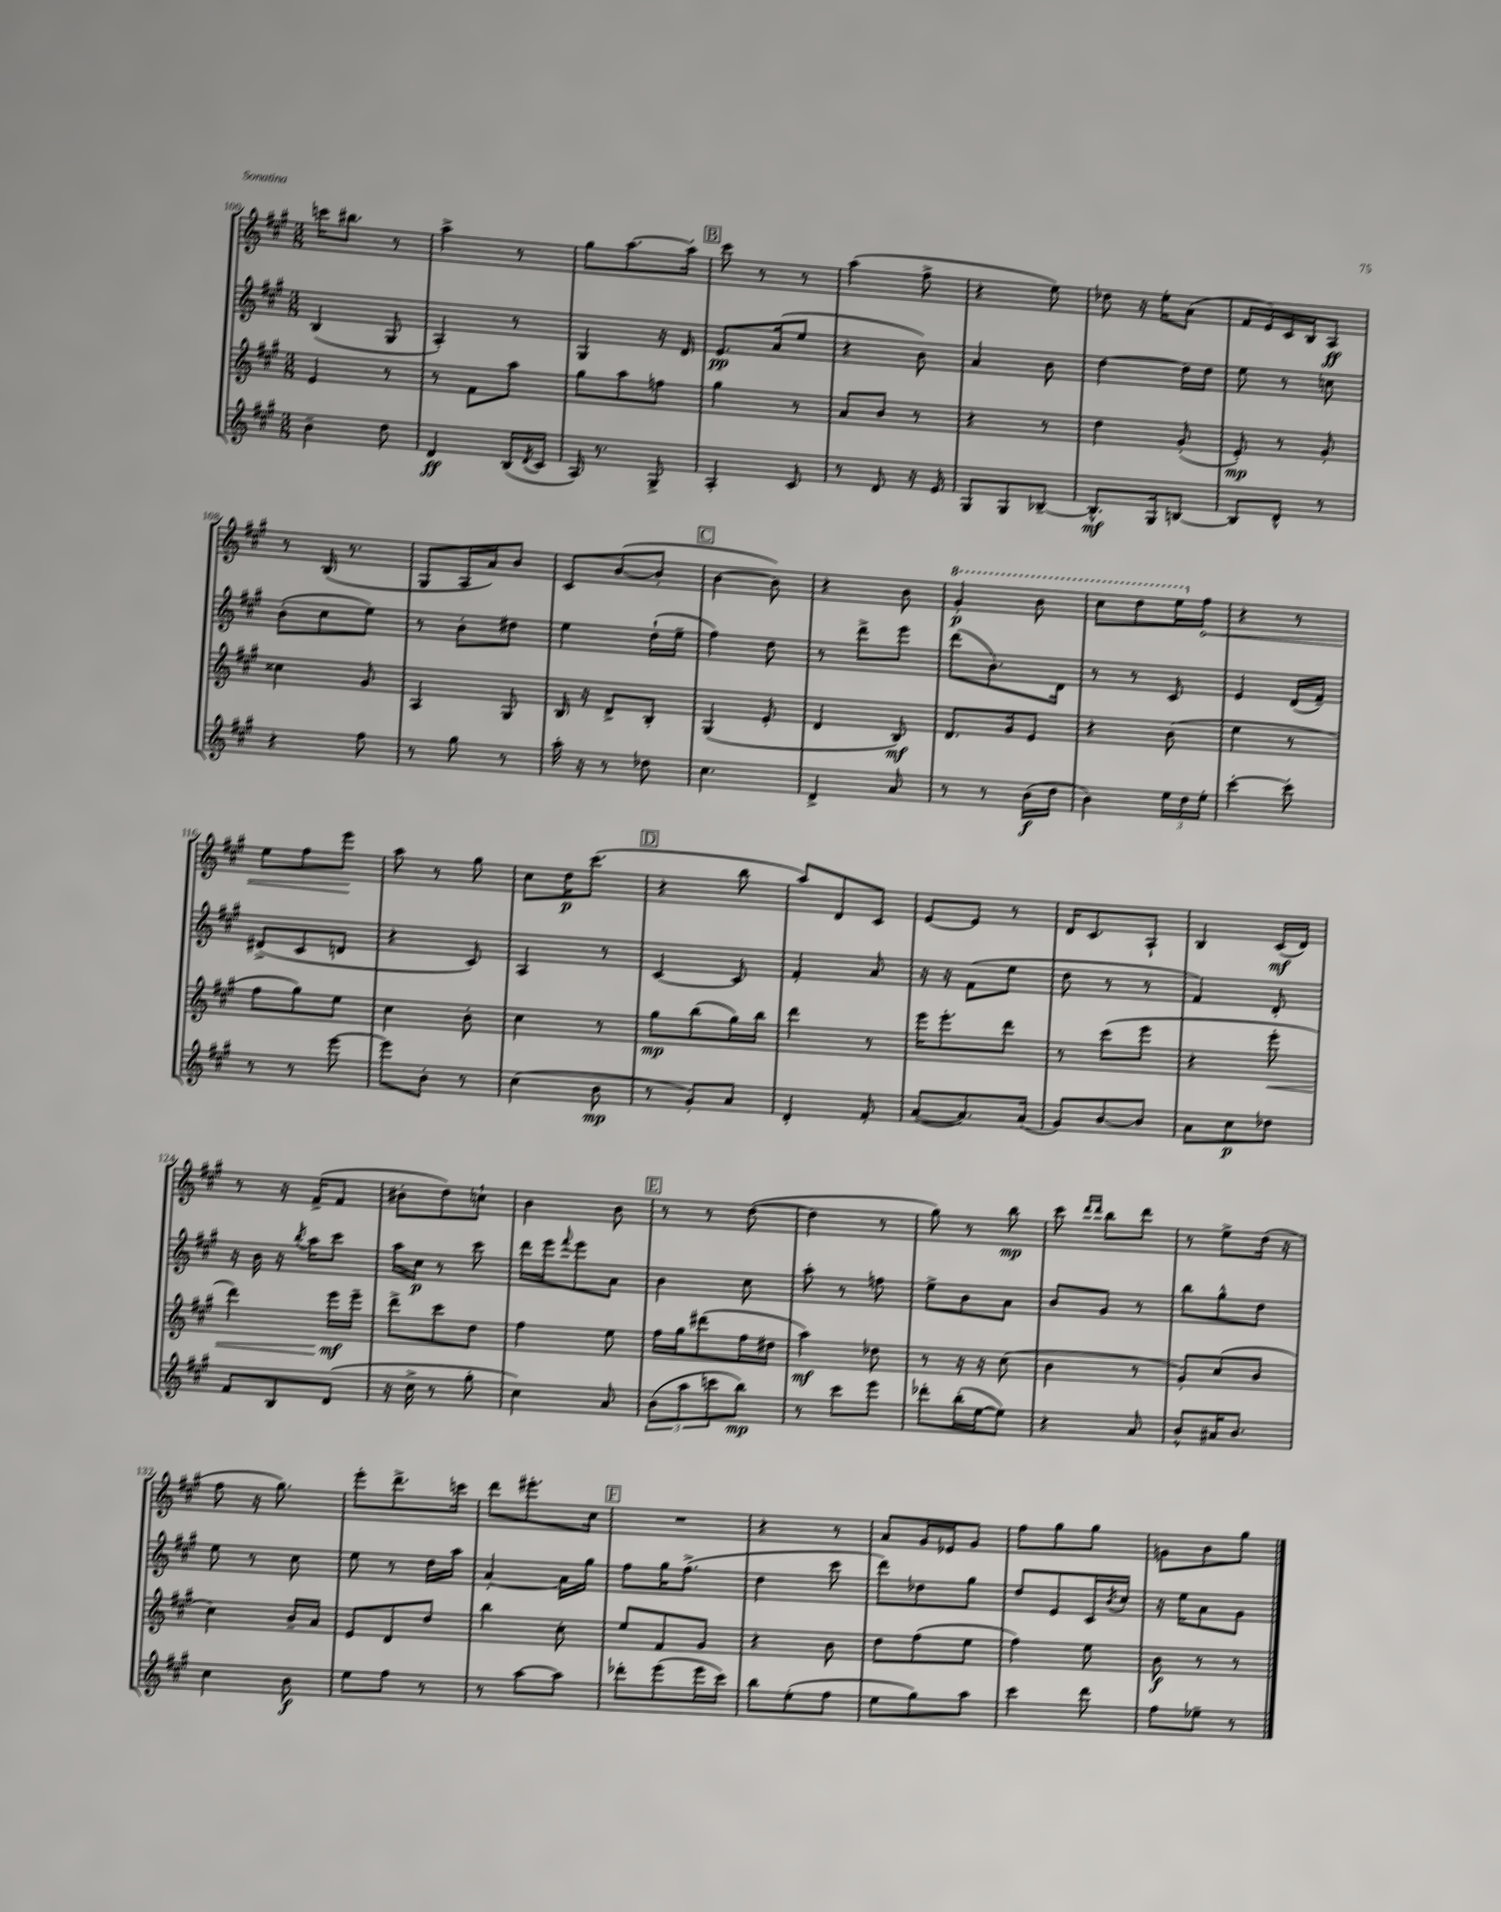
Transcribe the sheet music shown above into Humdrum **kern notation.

**kern	**kern	**kern	**kern
*staff4	*staff3	*staff2	*staff1
*clefG2	*clefG2	*clefG2	*clefG2
*k[f#c#g#]	*k[f#c#g#]	*k[f#c#g#]	*k[f#c#g#]
*M3/8	*M3/8	*M3/8	*M3/8
4b~	4e	(4B	16ccc
.	.	.	8.bb#
8dd	8r	8G#	8r
=	=	=	=
4d	8r	4A')	4aa^
.	8f#	.	.
(16B	8aa	8r	8r
8qd	.	.	.
16c#	.	.	.
=	=	=	=
16A)	8gg#	4G#	8gg#
8.r	.	.	.
.	8aa	.	[8.aa
8G#^	8ff	16r	.
.	.	16d	16aa']
=	=	=	=
4A'	4gg#	8.e	8ccc#
.	.	.	8r
.	.	(16a	.
8c#	8r	8ee	8r
=	=	=	=
8r	8a	4r	(4aa
8d	8b	.	.
16r	8r	8b)	8ff#^
16e	.	.	.
=	=	=	=
8G#	4r	4a	4r
8G#	.	.	.
[8B-~	8r	8b	8ee)
=	=	=	=
8.B-^^]	4dd	[4dd	8dd-
.	.	.	16r
16G#	.	.	16ee'
[8B	(8g#'	16dd]	(8a
.	.	16dd	.
=	=	=	=
8B]	8e')	8ee	16f#
.	.	.	16e)
8d^^	8r	8r	16c#
.	.	.	16B
8r	8g#'	8cc	8A
=	=	=	=
4r	4cc##	(8b'	8r
.	.	8cc#	(16B
.	.	.	8.r
8ff#	8g#	8ee)	.
=	=	=	=
8r	4A	8r	8G#
8gg#	.	8b'	16A
.	.	.	16a)
8r	8G#	8dd#	8b
=	=	=	=
16aa'	16B	4ee	8c#
16r	16r	.	.
8r	8d^	.	([8b
8dd-	8B'	(16dd`	8b']
.	.	16ee~	.
=	=	=	=
4.cc#	(4G#	4ff#)	[4b
.	8e'	8dd	8b])
=	=	=	=
4d^	4d	8r	4r
.	.	8ddd^	.
8a	8B)	8eee	8b
=	=	=	=
8r	8.d	(8ddd	4gg#'
8r	.	8.b)	.
.	16g#	.	.
(16b	8e	.	8bb
16dd	.	16d	.
=	=	=	=
4b)	4r	8r	8ccc#
.	.	8r	8ddd
24ee	(8b	8c#	16eee
24dd	.	.	.
.	.	.	16ff#
24ee'	.	.	.
=	=	=	=
[4ccc#'	4ee	4e	4r
8ccc#']	8r	(16d	8r
.	.	16f#~)	.
=	=	=	=
8r	8ff#	(8d#^	8ee
8r	8gg#)	8c#	8ff#
[8eee	8ee	8d	8eee
=	=	=	=
8eee]	4cc#	4r	8aa
8b'	.	.	8r
8r	8b'	8c#)	8gg#
=	=	=	=
(4cc#	4cc#	4A	8cc#
.	.	.	16dd
.	.	.	(8.ccc#
8b	8r	8r	.
=	=	=	=
8r	8gg#	[4c#	4r
8g#')	(8bb	.	.
8a	16gg#)	8c#]	8bb
.	16bb	.	.
=	=	=	=
4d'	4ddd	4f#'	8aa)
.	.	.	8d
8f#'	8r	8a	8c#
=	=	=	=
([8a	16eee	16r	[8e
.	8.eee'	16r	.
8.a])	.	(8f#	8e]
.	8ddd	8ee	8r
(16a	.	.	.
=	=	=	=
8g#)	8r	8dd	16d
.	.	.	8.c#
[8b	(8ccc#	8r	.
8b]	8eee	8r	8A`
=	=	=	=
8a	4r	4f#)	4B
8cc#	.	.	.
8dd-	8eee'	8d'	(16c#
.	.	.	16d)
=	=	=	=
8f#	4ddd)	16r	8r
.	.	16b	.
8B	.	16r	16r
.	.	8qbb	.
.	.	16aa	(16f#^
(8d	16eee	8ccc#	8f#
.	16eee~	.	.
=	=	=	=
16r	8ddd^	16aa	8b#'
16cc#^	.	16cc#	.
8r	8ccc#	8r	8dd)
8gg#'	8dd	8ccc#	8cc`
=	=	=	=
4cc#)	4ff#	16ddd	4b
.	.	16eee	.
.	.	8qqfff#	.
.	.	8eee	.
8a	8ee	8a	8b
=	=	=	=
(12b	16ff#	4b	8r
.	16gg#	.	.
12aa	.	.	.
.	(8ddd#	.	8r
12ccc	.	.	.
8bb)	16ff#	8cc#	([8dd
.	16dd#	.	.
=	=	=	=
8r	4aa)	8aa'	4dd]
8ccc#	.	8r	.
8eee	8dd-	8ff	8r
=	=	=	=
8ddd-'	8r	8ee^	8gg#)
(16bb'	16r	8b	8r
[16ee	16r	.	.
8ee])	(8cc#	8a	8bb
=	=	=	=
4r	4b	8b	8ccc#
.	.	.	16qqddd
.	.	.	16qqddd
.	.	8g#	8bb
8a	8r	8r	8ddd
=	=	=	=
8b^^	8g#')	8bb	8r
16a#	(8cc#	8gg#^^	8ee^
8.b	.	.	.
.	8b	8dd	(16dd
.	.	.	16r
=	=	=	=
4cc#	4cc#)	8ee	8ff#
.	.	8r	16r
.	.	.	8.gg#)
8b	16b~	8cc#	.
.	16a	.	.
=	=	=	=
8ee	8e	8ee	8eee'
8ff#	8d	8r	8.ddd^
8r	8dd	16dd	.
.	.	16aa	16ccc
=	=	=	=
8r	4bb	[4a'	8ddd
[8aa	.	.	8.eee#'
8aa]	8cc#'	16a]	.
.	.	16gg#	16cc#
=	=	=	=
8ddd-'	8ee	8ff#	4.r
(8eee	8f#	16gg#	.
.	.	(8.ff#^	.
16eee	8g#	.	.
16ccc#)	.	.	.
=	=	=	=
8bb	4r	4dd	4r
(8ee'	.	.	.
8ff#	8b	8ccc#	8r
=	=	=	=
8ee	8dd	8ddd)	8a
8gg#)	(8ff#	8dd-	16g#
.	.	.	16e-
8aa	8ee	8gg#	8g#
=	=	=	=
4ccc#	4ff#)	8dd	8ff#
.	.	8e	8gg#
8ddd	8ee	16c#	8gg#
.	.	8qb	.
.	.	16cc#'	.
=	=	=	=
8ff#	8b	16r	8g
.	.	16ee	.
8ee-~	8r	8a	8b
8r	8r	8g#	8gg#
==	==	==	==
*-	*-	*-	*-
